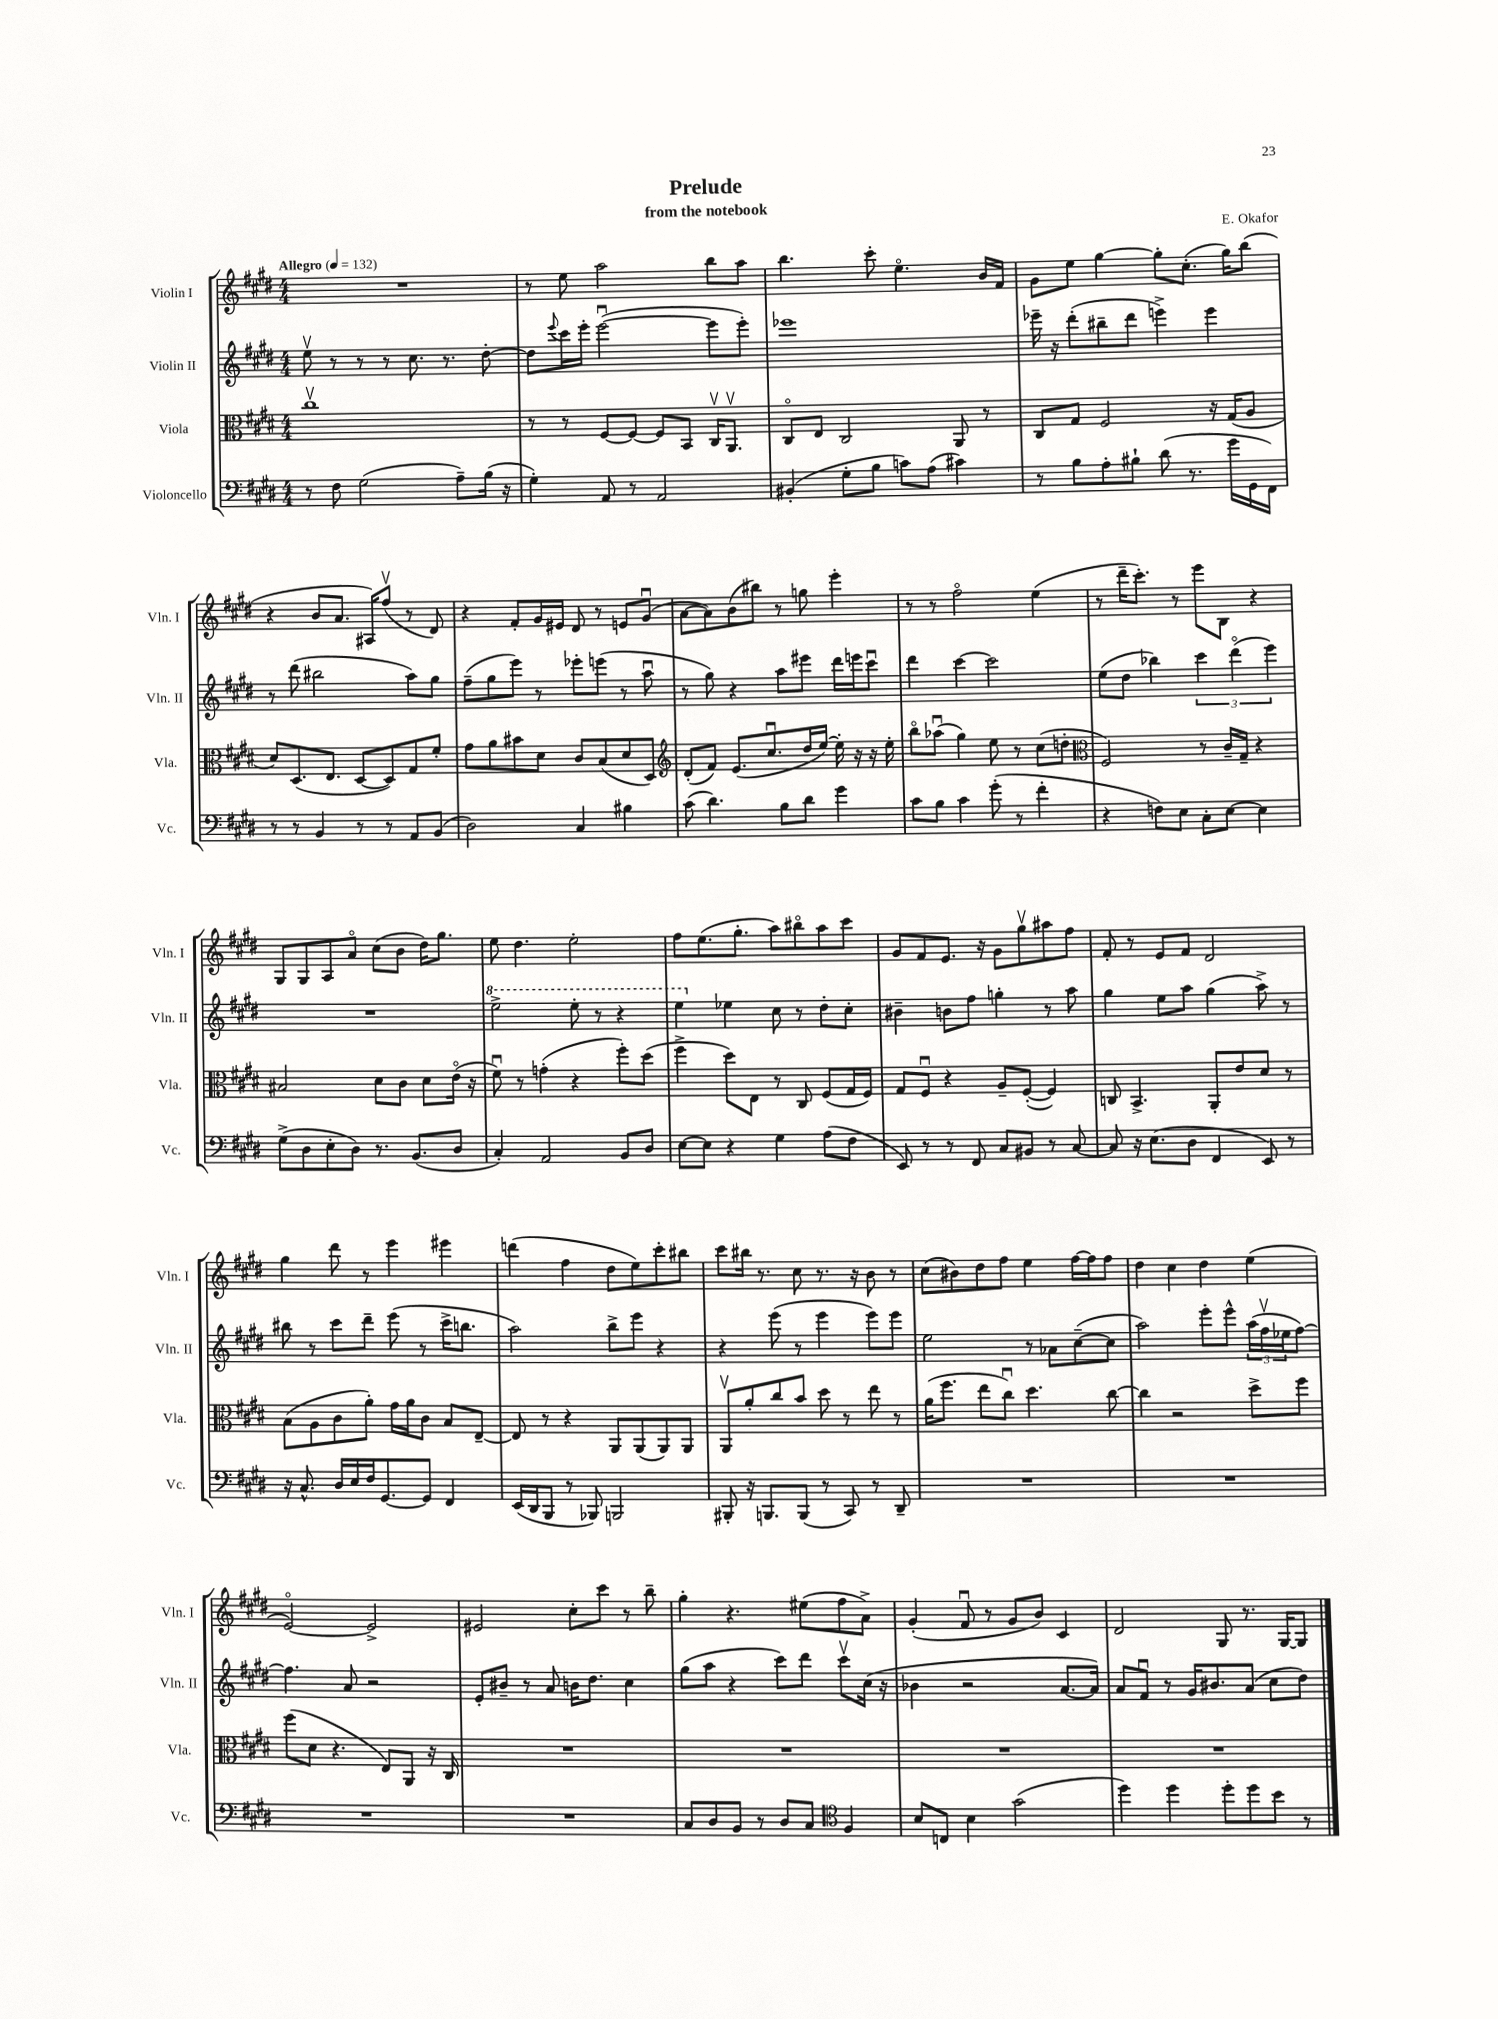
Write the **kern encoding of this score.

**kern	**kern	**kern	**kern
*part4	*part3	*part2	*part1
*staff4	*staff3	*staff2	*staff1
*I"Violoncello	*I"Viola	*I"Violin II	*I"Violin I
*I'Vc.	*I'Vla.	*I'Vln. II	*I'Vln. I
*clefF4	*clefC3	*clefG2	*clefG2
*k[f#c#g#d#]	*k[f#c#g#d#]	*k[f#c#g#d#]	*k[f#c#g#d#]
*M4/4	*M4/4	*M4/4	*M4/4
*MM132	*MM132	*MM132	*MM132
=1	=1	=1	=1
!	!	!	!LO:TX:a:B:t=Allegro
8r	1cc#v	8eev\	1r
8F#\	.	8r	.
(2G#\	.	8r	.
.	.	8r	.
.	.	8.cc#\	.
.	.	8.r	.
8A~\L)	.	.	.
(16B\Jk	.	[8dd#'\	.
16r	.	.	.
=2	=2	=2	=2
4G#'\)	8r	8dd#\L]	8r
.	.	8qqeee/	.
.	8r	16ccc#\L	8ee\
.	.	16eee'\JJ	.
8AA/	[8F#/L	([2eeeu\	2aa\
8r	8F#/J_	.	.
2AA/	8F#/L]	.	.
.	8BB/J	.	.
.	16C#v/KL	8eee\L]	8bb\L
.	8.AAv/J	.	.
.	.	8eee'\J)	8aa\J
=3	=3	=3	=3
(4BB#X'/	8C#/L	1eee-X	4.bb\
.	8E/J	.	.
8G#'\L	2C#/	.	.
8B\J	.	.	8ccc#'\
8cn\L)	.	.	4.ee\
(8A\J	.	.	.
4c#X\)	8AA/	.	.
.	8r	.	16b/LL
.	.	.	16f#/JJ
=4	=4	=4	=4
8r	8C#/L	16eee-X~\	8g#\L
.	.	16r	.
8B\L	8G#/J	(8ddd#'\L	8ee\J
8A'\	2F#/	8bb#X~\	[4gg#\
8B#X`\J	.	8ddd#\J	.
(8d#\	.	4eeen^\)	8gg#'\L]
8.r	.	.	(8.cc#'\J
.	16r	4eee\	.
16g#\LL	(16G#/KL	.	16gg#\KL)
16GG#\	8A/J	.	(8bb\J
16FF#\JJ)	.	.	.
!!LO:LB:g=z
=5	=5	=5	=5
8r	8d#/L)	8r	4r
8r	(8.D#/	(8ddd#\	.
4BB/	.	2bb#X\	8b/L
.	8.E/J	.	.
.	.	.	8.a/J
8r	[8D#/L	.	.
.	.	.	16A#X/KL)
8r	8D#/])	.	(8ff#v/J
8AA/L	8G#/	8aa\L)	8r
(8BB/J	8f#'/J	8gg#\J	8d#/)
=6	=6	=6	=6
2D#\)	8g#\L	(8ff#~\L	4r
.	8a\	8gg#\	.
.	8b#X\	8eee\J)	8f#'/L
.	8d#\J	8r	16g#/L
.	.	.	16e#X/JJ
4C#/	8c#/L	8eee-X'\L	8d#/
.	(8B/	(8eeen\J	8r
4B#X\	8d#/	8r	8en/L
.	8D#/J)	8aau\	(8g#u/J
=7	=7	=7	=7
*	*clefG2	*	*
(8c#\	(8d#'/L	8r	[8a\L
4.d#\)	8f#/J)	8gg#\)	8a\])
.	(8.e/L	4r	(8b\
.	.	.	8bb#X\J)
.	8.cc#u/	.	.
8B\L	.	8aa\L	8r
8d#\J	16dd#/L	8eee#X\J	8ggn\
.	[16ee/JJ)	.	.
4g#\	16ee'\]	16ddd#\LL	4eee'\
.	16r	16eeen\J	.
.	16r	8ccc#u\J	.
.	16ee'\	.	.
=8	=8	=8	=8
8c#\L	8bb\L	4ddd#\	8r
8B\J	(8aa-Xu\J	.	8r
4c#\	4gg#\)	[4ccc#\	2ff#\
(8g#'\	8ee\	2ccc#\]	.
8r	8r	.	.
4f#'\	(8cc#\L	.	(4ee\
.	8ddn'\J	.	.
=9	=9	=9	=9
*	*clefC3	*	*
4r	2F#/)	(8ee\L	8r
.	.	8dd#\J	16ddd#~\KL
.	.	.	8.ccc#'\J)
8Fn\L)	.	4bb-X\)	.
8E\J	.	.	8r
8C#'\L	8r	6ccc#\	8eee\L
[8E\J	16c#~/LL	.	8B\J
.	.	(6ddd#\	.
.	16G#~/JJ	.	.
4E\]	4r	.	4r
.	.	6eee\)	.
!!LO:LB:g=z
=10	=10	=10	=10
(8G#^\L	2B#X/	1r	8G#/L
8D#\	.	.	8G#/
8E'\	.	.	8A/
8D#\J)	.	.	8a/J
8.r	8d#\L	.	(8cc#\L
.	8c#\J	.	8b\J
(8.BB/L	.	.	.
.	8d#\L	.	16dd#\KL)
.	.	.	8.gg#\J
8D#/J	(16e\Jk	.	.
.	16r	.	.
=11	=11	=11	=11
*	*	*8va	*
4C#'/)	8f#u\)	2eee^\	8ee\
.	8r	.	4.dd#\
2AA/	(4gn'\	.	.
.	4r	8eee'\	2ee'\
.	.	8r	.
8BB/L	8ff#'\L)	4r	.
8D#/J	(8dd#\J	.	.
=12	=12	=12	=12
[8E\L	4ff#^\	4eee\	8ff#\L
8E\J]	.	.	(8.ee\
*	*	*X8va	*
4r	8dd#\L)	4ee-X\	.
.	.	.	8.gg#'\J
.	8E\J	.	.
4G#\	8r	8cc#\	8aa\L)
.	8C#/	8r	8bb#X\
(8A\L	(8F#/L	8dd#'\L	8aa\
8F#\J	16G#/L	8cc#'\J	8ccc#\J
.	16F#/JJ)	.	.
=13	=13	=13	=13
8EE/)	8G#/L	4b#X~\	8g#/L
8r	8F#u/J	.	8f#/
8r	4r	8bn\L	8.e/J
8FF#/	.	8ff#\J	.
.	.	.	16r
8C#/L	8A~/L	4ggn'\	8g#\L
8BB#X/J	([8F#'/J	.	8gg#v\
8r	4F#/])	8r	8aa#X\
[8C#/	.	8aa\	8ff#\J
=14	=14	=14	=14
8C#/]	8Cn/	4gg#\	8f#'/
16r	4.BB^/	.	8r
(8.E\L	.	.	.
.	.	8ee\L	8e/L
8D#\J	.	8aa\J	8f#/J
4FF#/	8AA'/L	(4gg#\	2d#/
.	8e/	.	.
8EE/)	8d#/J	8aa^\)	.
8r	8r	8r	.
!!LO:LB:g=z
=15	=15	=15	=15
16r	(8B\L	8bb#X\	4gg#\
8.C#^^/	.	.	.
.	8A\	8r	.
16D#/LL	8c#\	8ccc#\L	8ddd#\
16E/	.	.	.
16F#/J	8a'\J)	8ddd#~\J	8r
[8.GG#/	.	.	.
.	16g#\LL	(8eee\	4eee\
.	16a\J	.	.
8GG#/J]	8c#\J	8r	.
4FF#/	8B/L	16ccc#^\KL	4eee#X\
.	.	8.bbn\J	.
.	[8E~/J	.	.
=16	=16	=16	=16
(16EE/LL	8E/]	2aa\)	(4dddn\
16DD#/J	.	.	.
8BBB/J	8r	.	.
8r	4r	.	4ff#\
8BBB-X/)	.	.	.
2BBBn/	8AA/L	8bb^\L	8dd#\L
.	(8AA/	8eee\J	8ee\)
.	8AA/)	4r	8ccc#'\
.	8AA/J	.	8bb#X\J
=17	=17	=17	=17
8BBB#X'/	8AAv/L	4r	8ccc#\L
16r	8a'/	.	16bb#X\Jk
8.BBBn/L	.	.	8.r
.	8cc#/	(8eee\	.
(8BBB/J	8b/J	8r	8cc#\
8r	8dd#\	4eee\	8.r
8CC#/)	8r	.	.
.	.	.	16r
8r	8ee\	8eee\L)	8b\
8DD#~/	8r	8eee\J	8r
=18	=18	=18	=18
1r	(16a\KL	2ee\	(8cc#\L
.	8.ff#\J	.	.
.	.	.	8b#X\)
.	8ee\L	.	8dd#\
.	8cc#u\J)	.	8ff#\J
.	4.dd#\	8r	4ee\
.	.	8a-X\L	.
.	.	([8cc#~\	[16ff#\LL
.	.	.	16ff#\J]
.	[8cc#\	8cc#\J]	8ff#\J
=19	=19	=19	=19
1r	4cc#\]	2aa\)	4dd#\
.	2r	.	4cc#\
.	.	8eee'\L	4dd#\
.	.	8eee^^\J	.
.	8dd#^\L	(24aa\LL	(4ee\
.	.	24ff#v\	.
.	.	24ee-X\J	.
.	8ff#\J	[8ff#\J)	.
!!LO:LB:g=z
=20	=20	=20	=20
1r	(8ff#\L	4.ff#\]	[2e/)
.	8d#\J	.	.
.	4.r	.	.
.	.	8a/	.
.	.	2r	2e^/]
.	8E/L)	.	.
.	8AA/J	.	.
.	16r	.	.
.	16C#/	.	.
=21	=21	=21	=21
1r	1r	8e'/L	2e#X/
.	.	8b#X~/J	.
.	.	8r	.
.	.	8a/	.
.	.	16bn\KL	8cc#'\L
.	.	8.dd#\J	.
.	.	.	8ccc#\J
.	.	4cc#\	8r
.	.	.	8bb~\
=22	=22	=22	=22
8C#/L	1r	(8gg#\L	4gg#'\
8D#/	.	8aa\J	.
8BB/J	.	4r	4.r
8r	.	.	.
8D#/L	.	8ccc#\L)	.
8C#/J	.	8ddd#\J	(8ee#X\L
*clefC4	*	*	*
4F#/	.	8ccc#v\L	8ff#\
.	.	(16cc#\Jk	8a^\J)
.	.	16r	.
=23	=23	=23	=23
8B/L	1r	4b-X\	(4g#'/
8Cn/J	.	.	.
4B\	.	2r	8f#u/
.	.	.	8r
(2g#\	.	.	8g#/L
.	.	.	8b/J)
.	.	[8.a/L	4c#/
.	.	16a/Jk])	.
=24	=24	=24	=24
4dd#\)	1r	8a/L	2d#/
.	.	8f#u/J	.
4dd#\	.	8r	.
.	.	16g#/KL	.
.	.	8.b#X/	.
8dd#'\L	.	.	8G#/
8dd#\	.	(8a/J	8.r
8b\J	.	8cc#\L	.
.	.	.	[16G#/KL
8r	.	8dd#\J)	8G#/J]
==	==	==	==
*-	*-	*-	*-
